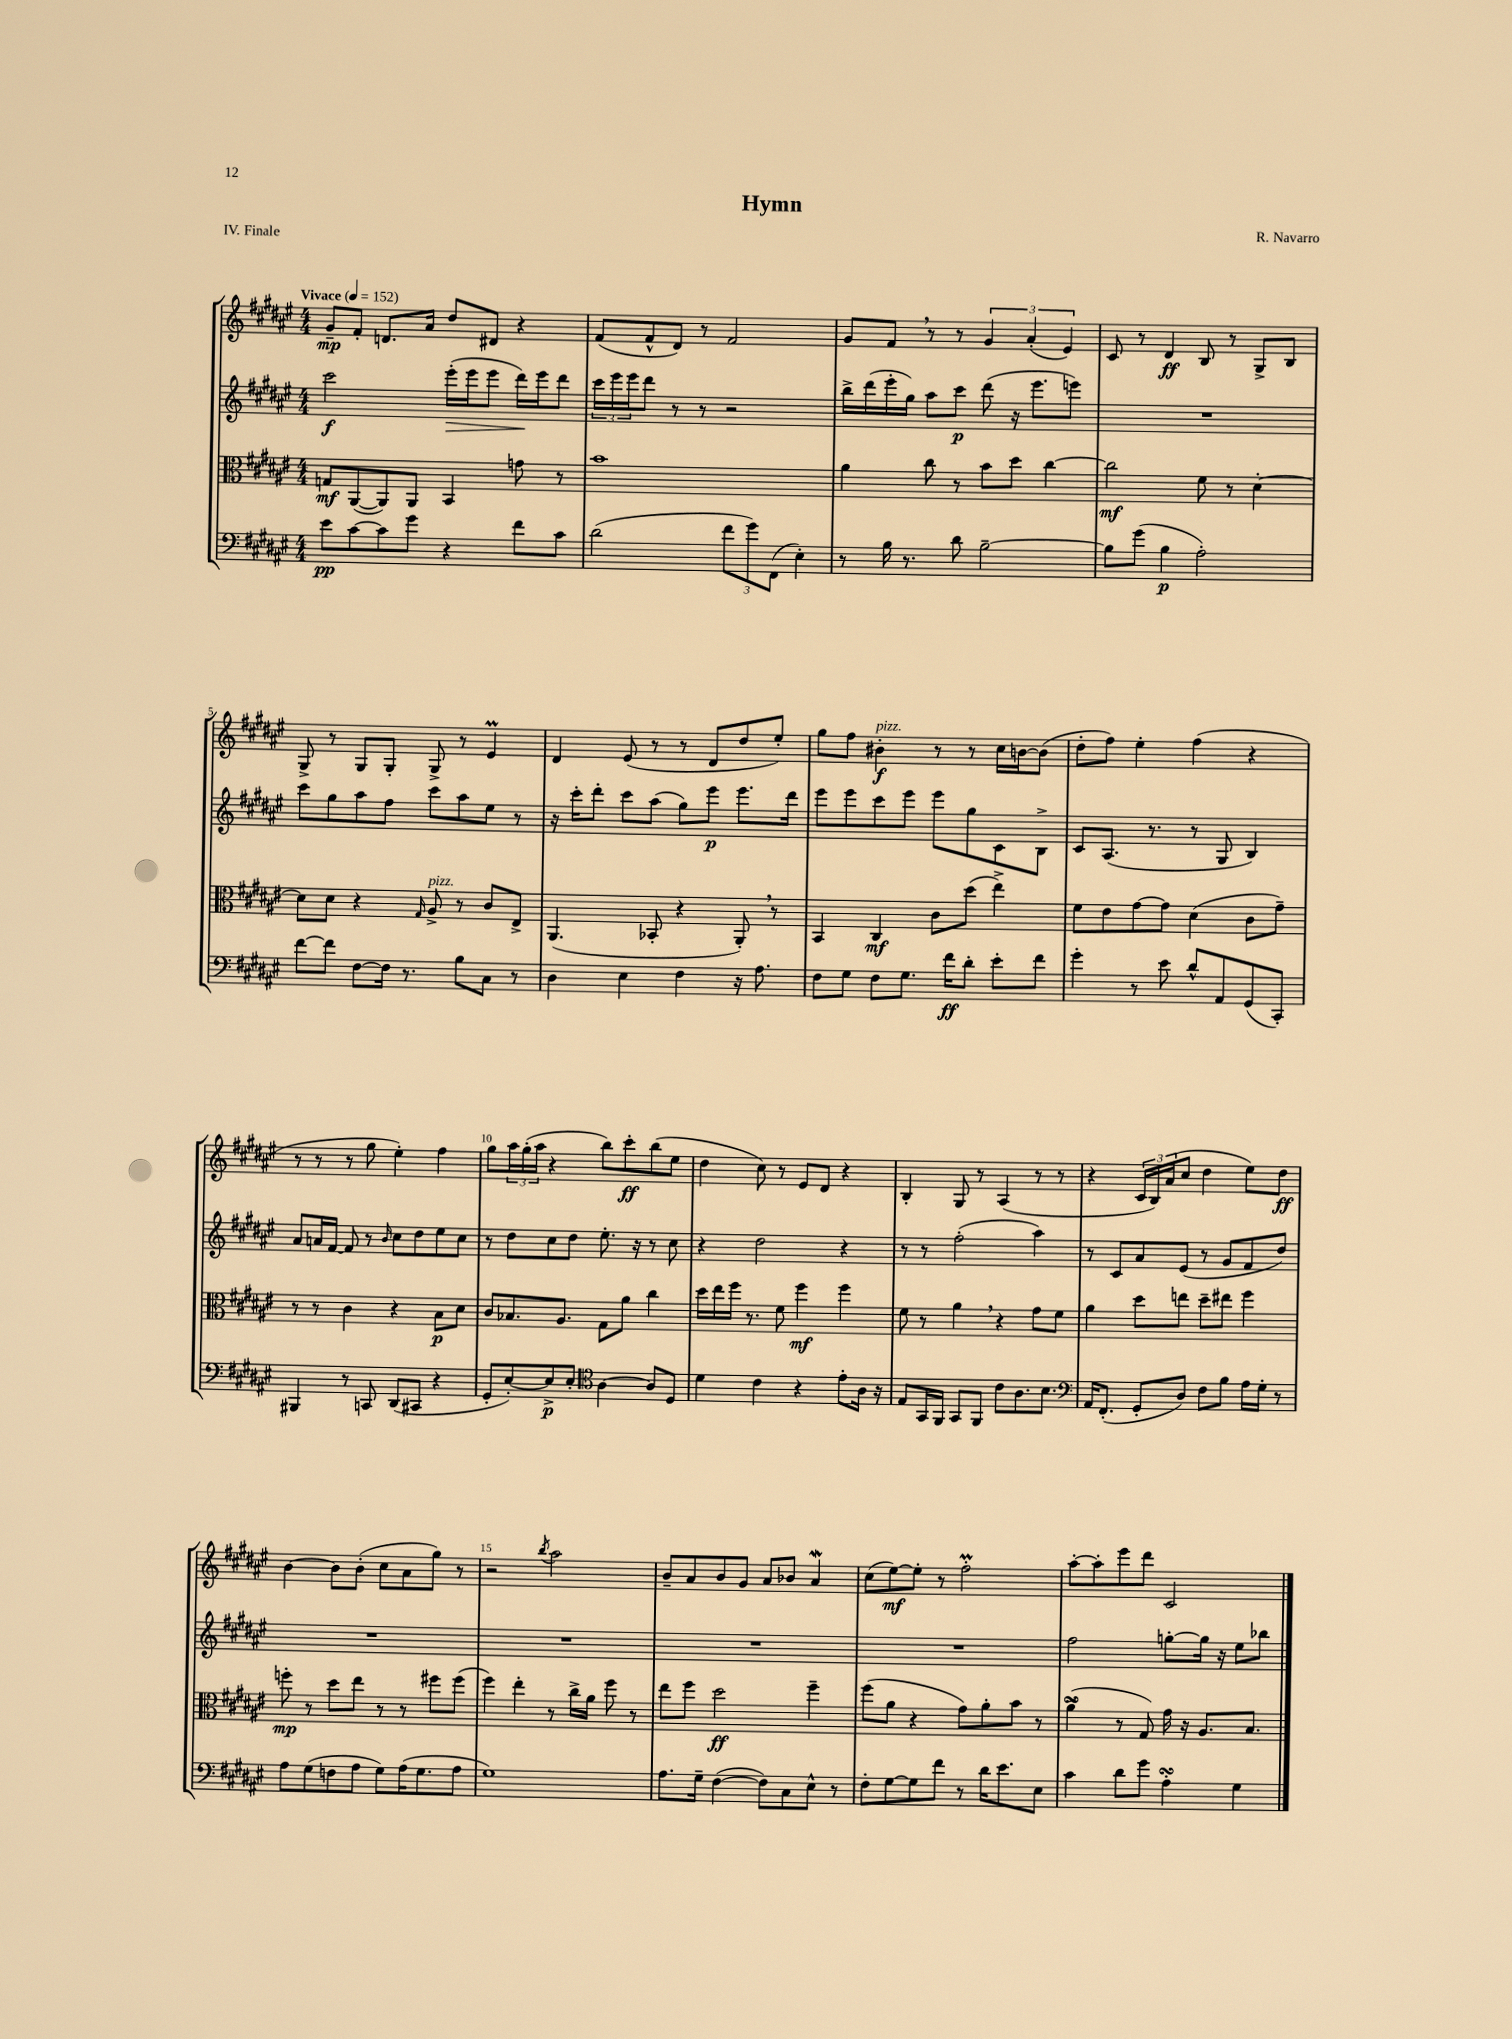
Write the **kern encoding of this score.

**kern	**dynam	**kern	**dynam	**kern	**dynam	**kern	**dynam
*part4	*part4	*part3	*part3	*part2	*part2	*part1	*part1
*staff4	*staff4	*staff3	*staff3	*staff2	*staff2	*staff1	*staff1
*clefF4	*	*clefC3	*	*clefG2	*	*clefG2	*
*k[f#c#g#d#a#e#]	*	*k[f#c#g#d#a#e#]	*	*k[f#c#g#d#a#e#]	*	*k[f#c#g#d#a#e#]	*
*M4/4	*	*M4/4	*	*M4/4	*	*M4/4	*
*MM152	*	*MM152	*	*MM152	*	*MM152	*
=1	=1	=1	=1	=1	=1	=1	=1
!	!	!	!	!	!	!LO:TX:a:B:t=Vivace	!
8e#\L	pp	8Gn/L	mf	2ccc#\	f	8g#~/L	mp
[8c#\	.	([8AA#/	.	.	.	8f#'/J	.
8c#\]	.	8AA#/])	.	.	.	8.dn/L	.
8g#\J	.	8AA#/J	.	.	.	.	.
.	.	.	.	.	.	16a#/Jk	.
!	!	!	!	!	!LO:HP:b	!	!
4r	.	4BB/	.	(16eee#'\LL	>	8dd#/L	.
.	.	.	.	16eee#\J	.	.	.
.	.	.	.	8eee#\J	.	8d#X/J	.
8f#\L	.	8gn\	.	16ddd#\LL)	.	4r	.
.	.	.	.	16eee#\J	]	.	.
8c#\J	.	8r	.	8ddd#\J	.	.	.
=2	=2	=2	=2	=2	=2	=2	=2
(2d#\	.	1b	.	24ccc#\LL	.	(8f#/L	.
.	.	.	.	24eee#\	.	.	.
.	.	.	.	24eee#\J	.	.	.
.	.	.	.	8ddd#\J	.	8f#^^/	.
.	.	.	.	8r	.	8d#/J)	.
.	.	.	.	8r	.	8r	.
12f#\L	.	.	.	2r	.	2f#/	.
12g#\)	.	.	.	.	.	.	.
(12FF#\J	.	.	.	.	.	.	.
4E#'\)	.	.	.	.	.	.	.
=3	=3	=3	=3	=3	=3	=3	=3
8r	.	4a#\	.	16bb^\LL	.	8g#/L	.
.	.	.	.	(16ddd#\	.	.	.
16B\	.	.	.	16eee#'\	.	8f#,/J	.
8.r	.	.	.	16gg#\JJ)	.	.	.
.	.	8cc#\	.	8aa#\L	.	8r	.
8d#\	.	8r	.	8ccc#\J	p	8r	.
[2B~\	.	8b\L	.	(8ddd#\	.	6g#/	.
.	.	8dd#\J	.	16r	.	.	.
.	.	.	.	.	.	(6a#'/	.
.	.	.	.	8.eee#\L	.	.	.
.	.	[4cc#\	.	.	.	.	.
.	.	.	.	.	.	6e#/)	.
.	.	.	.	8eeen\J)	.	.	.
=4	=4	=4	=4	=4	=4	=4	=4
8B\L]	.	2cc#\]	mf	1r	.	8c#/	.
(8g#\J	.	.	.	.	.	8r	.
4B\	p	.	.	.	.	4d#/	ff
2A#'\)	.	8f#\	.	.	.	8B/	.
.	.	8r	.	.	.	8r	.
.	.	[4d#'\	.	.	.	8G#^/L	.
.	.	.	.	.	.	8B/J	.
!!LO:LB:g=z
=5	=5	=5	=5	=5	=5	=5	=5
[8f#\L	.	8d#\L]	.	8ccc#\L	.	8G#^/	.
8f#\J]	.	8d#\J	.	8gg#\	.	8r	.
[8F#\L	.	4r	.	8aa#\	.	8G#/L	.
16F#\Jk]	.	.	.	8ff#\J	.	8G#'/J	.
8.r	.	.	.	.	.	.	.
.	.	16qqG#/	.	.	.	.	.
!	!	!LO:TX:a:i:t=pizz.	!	!	!	!	!
.	.	8A#^/	.	8ccc#\L	.	8G#^/	.
8B\L	.	8r	.	8aa#\	.	8r	.
8C#\J	.	8c#/L	.	8ee#\J	.	4e#m/	.
8r	.	8E#^/J	.	8r	.	.	.
=6	=6	=6	=6	=6	=6	=6	=6
4D#\	.	(4.AA#/	.	16r	.	4d#/	.
.	.	.	.	16ccc#'\KL	.	.	.
.	.	.	.	8ddd#'\J	.	.	.
4E#\	.	.	.	8ccc#\L	.	(8e#/	.
.	.	8BB-X'/	.	(8aa#\J	.	8r	.
4F#\	.	4r	.	8gg#\L)	.	8r	.
.	.	.	.	8eee#\J	p	8d#/L	.
16r	.	8AA#',/)	.	8.eee#\L	.	8dd#/	.
8.A#\	.	.	.	.	.	.	.
.	.	8r	.	.	.	8ee#'/J)	.
.	.	.	.	16ddd#\Jk	.	.	.
=7	=7	=7	=7	=7	=7	=7	=7
8F#\L	.	4BB/	.	8eee#\L	.	8gg#\L	.
8G#\J	.	.	.	8eee#\	.	8ff#\J	.
!	!	!	!	!	!	!LO:TX:a:i:t=pizz.	!
8F#\L	.	4C#/	mf	8ccc#\	.	4b#X'\	f
8.G#\J	.	.	.	8eee#\J	.	.	.
.	.	8c#\L	.	8eee#\L	.	8r	.
16f#\KL	ff	.	.	.	.	.	.
8d#'\J	.	(8dd#\J	.	8gg#\	.	8r	.
8e#'\L	.	4ee#^\)	.	8c#\	.	16cc#\LL	.
.	.	.	.	.	.	[16bn\J	.
8f#\J	.	.	.	8B^\J	.	(8b\J]	.
=8	=8	=8	=8	=8	=8	=8	=8
4g#'\	.	8f#\L	.	8c#/L	.	8dd#'\L	.
.	.	8e#\	.	(8.A#/J	.	8ff#\J)	.
8r	.	[8g#\	.	.	.	4ee#'\	.
.	.	.	.	8.r	.	.	.
8e#\	.	8g#\J]	.	.	.	.	.
8d#^^/L	.	(4d#\	.	8r	.	(4ff#\	.
8AA#/	.	.	.	8G#/	.	.	.
(8GG#/	.	8c#\L	.	4B/)	.	4r	.
8CC#'/J)	.	8g#~\J)	.	.	.	.	.
!!LO:LB:g=z
=9	=9	=9	=9	=9	=9	=9	=9
4BBB#X/	.	8r	.	8a#/L	.	8r	.
.	.	8r	.	16an/L	.	8r	.
.	.	.	.	[16f#/JJ	.	.	.
8r	.	4c#\	.	8f#/]	.	8r	.
8CCn/	.	.	.	8r	.	8gg#\	.
.	.	.	.	16qqb/	.	.	.
(8DD#/L	.	4r	.	8cc#\L	.	4ee#'\)	.
8CC#X/J	.	.	.	8dd#\	.	.	.
4r	.	8B\L	p	8ee#\	.	4ff#\	.
.	.	8d#\J	.	8cc#\J	.	.	.
=10	=10	=10	=10	=10	=10	=10	=10
8GG#'/L	.	8c#/L	.	8r	.	8gg#\L	.
[8E#'/)	.	8.B-X/	.	8dd#\L	.	24aa#\L	.
.	.	.	.	.	.	(24gg#'\	.
.	.	.	.	.	.	24aa#\JJ	.
8E#^/]	p	.	.	8cc#\	.	4r	.
.	.	8.A#/J	.	.	.	.	.
8E#'/J	.	.	.	8dd#\J	.	.	.
*clefC4	*	*	*	*	*	*	*
[4A#\	.	8G#\L	.	8.ee#'\	.	8bb\L)	.
.	.	8a#\J	.	.	.	8ccc#'\	ff
.	.	.	.	16r	.	.	.
8A#/L]	.	4cc#\	.	8r	.	(8bb\	.
8D#/J	.	.	.	8cc#\	.	8ee#\J	.
=11	=11	=11	=11	=11	=11	=11	=11
4d#\	.	16dd#\LL	.	4r	.	4dd#\	.
.	.	16ee#\	.	.	.	.	.
.	.	16ff#\JJ	.	.	.	.	.
.	.	8.r	.	.	.	.	.
4c#\	.	.	.	2dd#\	.	8cc#\)	.
.	.	8f#\	.	.	.	8r	.
4r	.	4ff#\	mf	.	.	8e#/L	.
.	.	.	.	.	.	8d#/J	.
8e#'\L	.	4ff#\	.	4r	.	4r	.
16A#\Jk	.	.	.	.	.	.	.
16r	.	.	.	.	.	.	.
=12	=12	=12	=12	=12	=12	=12	=12
8E#/L	.	8f#\	.	8r	.	4B'/	.
16GG#/L	.	8r	.	8r	.	.	.
16FF#/JJ	.	.	.	.	.	.	.
8GG#/L	.	4a#,\	.	(2ff#'\	.	8G#/	.
8FF#/J	.	.	.	.	.	8r	.
8c#\L	.	4r	.	.	.	(4A#/	.
8.A#\	.	.	.	.	.	.	.
.	.	8g#\L	.	4aa#\)	.	8r	.
8.B\J	.	.	.	.	.	.	.
.	.	8f#\J	.	.	.	8r	.
=13	=13	=13	=13	=13	=13	=13	=13
*clefF4	*	*	*	*	*	*	*
16AA#/KL	.	4a#\	.	8r	.	4r	.
(8.FF#'/J	.	.	.	.	.	.	.
.	.	.	.	8c#/L	.	.	.
8GG#'/L	.	8dd#\L	.	8a#/	.	24c#/LL	.
.	.	.	.	.	.	24B/)	.
.	.	.	.	.	.	(24a#/J	.
8D#/J)	.	8een\J	.	(8e#/J	.	8cc#/J	.
8F#\L	.	8dd#~\L	.	8r	.	4dd#\	.
8B\J	.	8ee#X\J	.	8g#/L	.	.	.
16A#\LL	.	4ff#\	.	8f#/	.	8ee#\L)	.
16G#'\JJ	.	.	.	.	.	.	.
8r	.	.	.	8dd#/J)	.	8dd#\J	ff
!!LO:LB:g=z
=14	=14	=14	=14	=14	=14	=14	=14
8A#\L	.	8ffn'\	mp	1r	.	[4b\	.
(8G#\	.	8r	.	.	.	.	.
8Fn\	.	8dd#\L	.	.	.	8b\L]	.
8A#\J	.	8ee#\J	.	.	.	(8b'\J	.
8G#\L)	.	8r	.	.	.	8cc#\L	.
(16A#\K	.	8r	.	.	.	8a#\	.
8.G#\	.	.	.	.	.	.	.
.	.	8ff#X\L	.	.	.	8gg#\J)	.
8A#\J	.	(8ff#\J	.	.	.	8r	.
=15	=15	=15	=15	=15	=15	=15	=15
1G#)	.	4ff#\)	.	1r	.	2r	.
.	.	4ee#'\	.	.	.	.	.
.	.	.	.	.	.	8qbb/	.
.	.	8r	.	.	.	2aa#\	.
.	.	16cc#^\LL	.	.	.	.	.
.	.	16a#\JJ	.	.	.	.	.
.	.	8ff#\	.	.	.	.	.
.	.	8r	.	.	.	.	.
=16	=16	=16	=16	=16	=16	=16	=16
8.A#\L	.	8ee#\L	.	1r	.	8b~/L	.
.	.	8ff#\J	.	.	.	8a#/	.
16G#~\Jk	.	.	.	.	.	.	.
([4F#\	.	2dd#\	ff	.	.	8b/	.
.	.	.	.	.	.	8g#/J	.
8F#\L])	.	.	.	.	.	8a#/L	.
8C#\	.	.	.	.	.	8b-X/J	.
8E#^^\J	.	4ff#~\	.	.	.	4a#W/	.
8r	.	.	.	.	.	.	.
=17	=17	=17	=17	=17	=17	=17	=17
8F#'\L	.	(8ff#\L	.	1r	.	(8cc#\L	.
[8G#\	.	8a#\J	.	.	.	[8ee#\)	mf
8G#\]	.	4r	.	.	.	8ee#'\J]	.
8f#\J	.	.	.	.	.	8r	.
8r	.	8g#\L)	.	.	.	2ff#M'\	.
16d#\KL	.	8a#'\	.	.	.	.	.
8.e#\	.	.	.	.	.	.	.
.	.	8b\J	.	.	.	.	.
8E#\J	.	8r	.	.	.	.	.
=18	=18	=18	=18	=18	=18	=18	=18
4c#\	.	(4a#sSsS^\	.	2ff#\	.	[8aa#'\L	.
.	.	.	.	.	.	8aa#'\]	.
8d#\L	.	8r	.	.	.	8eee#\	.
8g#\J	.	8G#/)	.	.	.	8ddd#\J	.
4A#sSsS'\	.	16g#\	.	[8ggn'\L	.	2c#/	.
.	.	16r	.	.	.	.	.
.	.	8.A#/L	.	16gg\Jk]	.	.	.
.	.	.	.	16r	.	.	.
4G#\	.	.	.	8ee#\L	.	.	.
.	.	8.B/J	.	.	.	.	.
.	.	.	.	8bb-X\J	.	.	.
==	==	==	==	==	==	==	==
*-	*-	*-	*-	*-	*-	*-	*-
